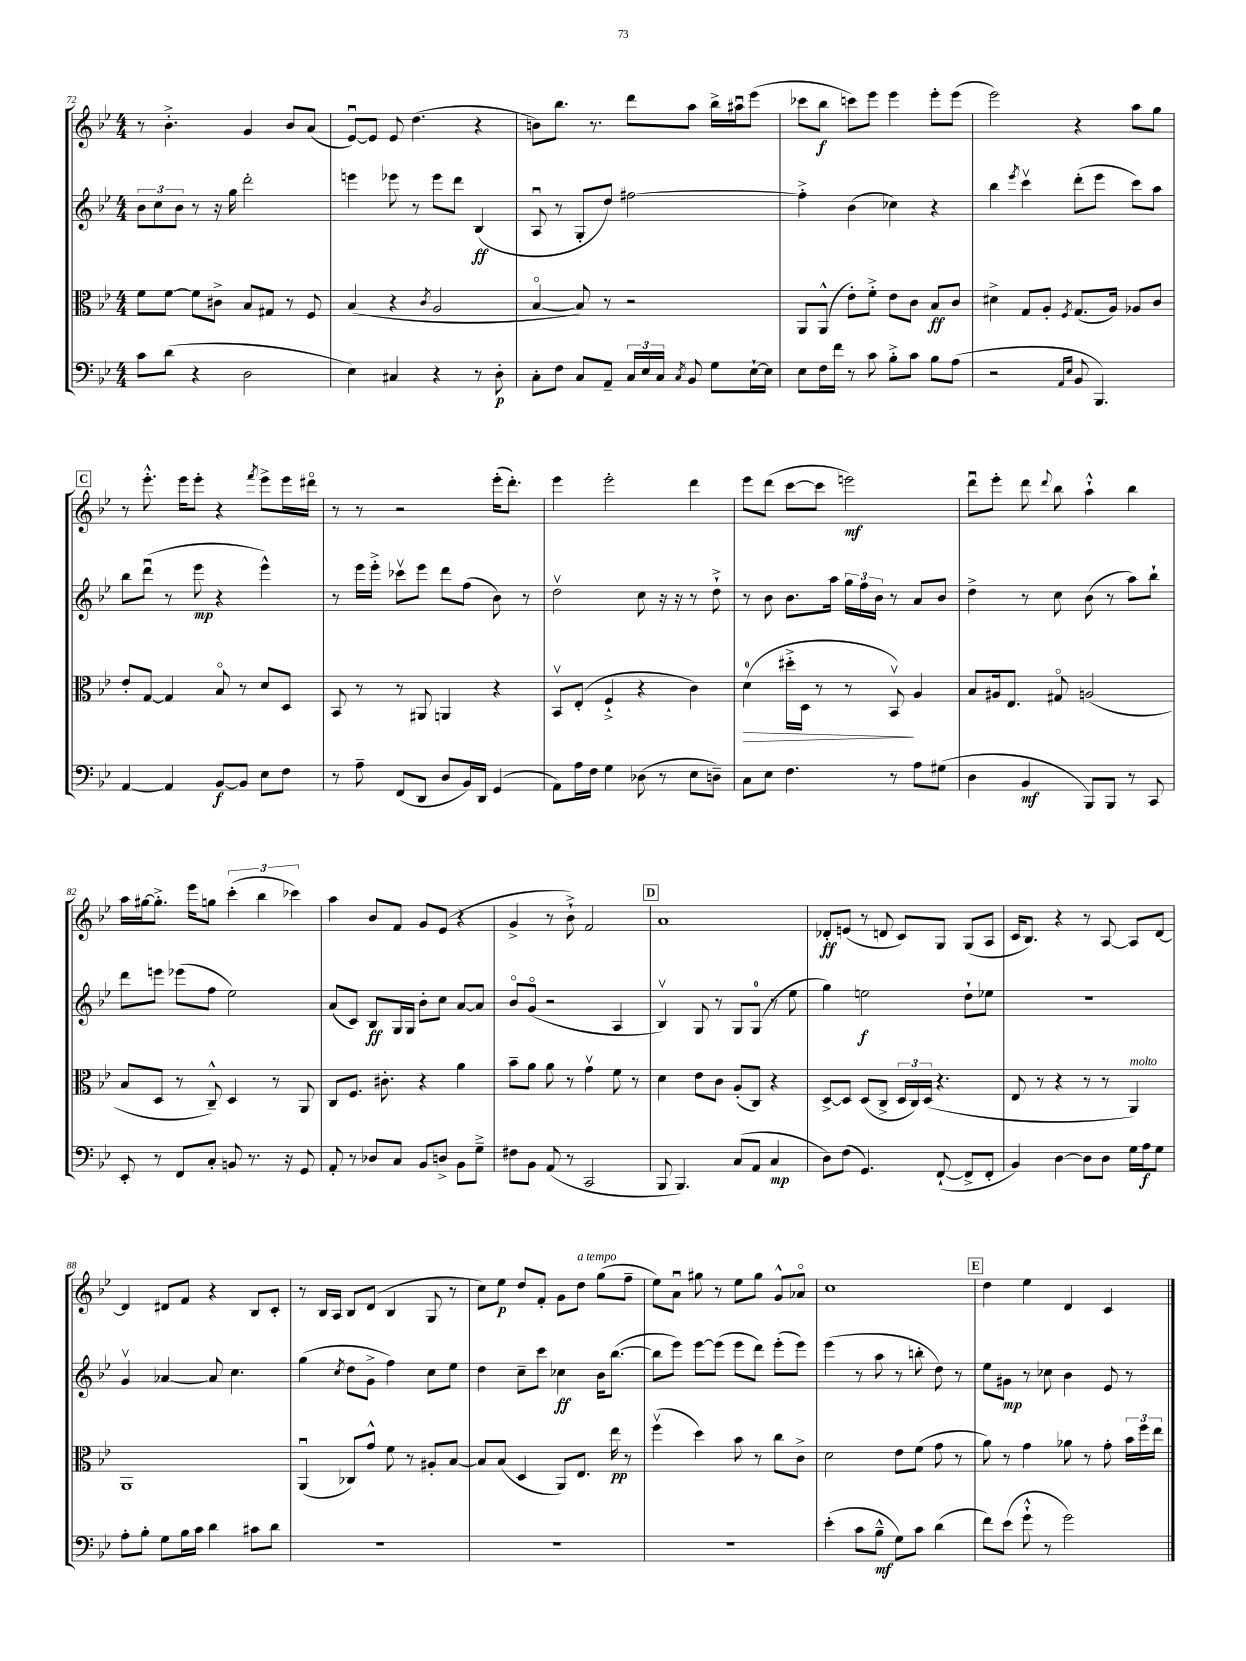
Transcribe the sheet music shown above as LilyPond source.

<<
\new StaffGroup <<
\new Staff = "s0" {
    \clef treble \key bes \major \numericTimeSignature \time 4/4
    \autoBeamOff r8 bes'4.-.-> g'4 bes'8[ a'8]( |
    ees'8[~\downbow) ees'8] ees'8 d''4.( r4 |
    b'8[) bes''8.] r8. d'''8[ a''8] bes''16[-> ais''16\downbow ees'''8]( |
    ces'''8[ bes''8]\f c'''8[) ees'''8] ees'''4 ees'''8[-. ees'''8]( |
    ees'''2) r4 a''8[ g''8] |
    \mark \markup { \box "C" } r8 ees'''8.-.-^ ees'''16[ ees'''8]-. r4 \acciaccatura { f'''8 } ees'''8[-> ees'''16 dis'''16]\flageolet |
    r8 r8 r2 ees'''16[-.( d'''8.]-.) |
    ees'''4 ees'''2-. d'''4 |
    ees'''8[ d'''8]( c'''8[~ c'''8] e'''2\mf) |
    d'''8[\downbow ees'''8]-. d'''8 \appoggiatura { d'''8 } bes''8 a''4-!-^ bes''4 |
    a''16[ gis''16~ gis''8.]-.-> ees'''16[ g''8] \tuplet 3/2 { c'''4-.( bes''4 ces'''4) } |
    a''4 bes'8[ f'8] g'8[ ees'8]( r4 |
    g'4-> r8 bes'8-!->) f'2 |
    \mark \markup { \box "D" } a'1 |
    des'8[-.\ff e'8]( r8 d'8 c'8[) g8] g8[( a8] |
    c'16[ bes8.]) r4 r8 a8~ a8[ d'8]~ |
    d'4 dis'8[ f'8] r4 bes8[ c'8]-. |
    r8 bes16[ a16] bes8[ d'8]( bes4 g8 r8 |
    c''8[) ees''8]\p d''8[ f'8]-. g'8[ d''8]^\markup { \italic "a tempo" } g''8[( f''8]-- |
    ees''8[) a'8]\downbow gis''8 r8 ees''8[ gis''8] g'8[-^ aes'8]\flageolet |
    c''1 |
    \mark \markup { \box "E" } d''4 ees''4 d'4 c'4 \bar "|." |
}
\new Staff = "s1" {
    \clef treble \key bes \major \numericTimeSignature \time 4/4
    \autoBeamOff \tuplet 3/2 { bes'8[ c''8 bes'8] } r8 r16 g''16 d'''2-. |
    e'''4 ees'''8 r8 ees'''8[ d'''8] bes4\ff( |
    a8\downbow r8 g8[-. d''8]) fis''2~ |
    fis''4-.-> bes'4( ces''4) r4 |
    bes''4 \acciaccatura { ees'''8 } c'''4\upbow d'''8[-.( ees'''8] c'''8[) a''8] |
    \mark \markup { \box "C" } bes''8[ d'''8]\downbow( r8 ees'''8\mp r4 ees'''4-^) |
    r8 ees'''16[ ees'''16]-.-> ces'''8[\upbow ees'''8] d'''8[ f''8]( bes'8) r8 |
    d''2\upbow c''8 r16 r16 r8 d''8-!-> |
    r8 bes'8 bes'8.[ a''16] \tuplet 3/2 { g''16[ f''16 bes'16] } r8 a'8[ bes'8] |
    d''4-> r8 c''8 bes'8( r8 a''8[) bes''8]-! |
    d'''8[ e'''8] ees'''8[( f''8] ees''2) |
    a'8[( c'8]) bes8[\ff g16 g16] bes'8[-. c''8] a'8[~ a'8] |
    bes'8[\flageolet g'8]\flageolet( r2 a4 |
    \mark \markup { \box "D" } bes4\upbow) g8 r8 g8[ g8]-0( r8 ees''8 |
    g''4) e''2\f d''8[-! ees''8] |
    R1 |
    g'4\upbow aes'4~ aes'8 c''4. |
    g''4( \acciaccatura { c''8 } d''8[ g'8]-> f''4) c''8[ ees''8] |
    d''4 c''8[-- c'''8] ces''4\ff bes'16[ bes''8.]~( |
    bes''8[ ees'''8]) ees'''8[~ ees'''8]( ees'''8[ d'''8]) ees'''8[-.( ees'''8]) |
    ees'''4( r8 a''8 r8 b''8-. d''8) r8 |
    \mark \markup { \box "E" } ees''8[ gis'8]\mp r8 ces''8 bes'4 ees'8 r8 \bar "|." |
}
\new Staff = "s2" {
    \clef alto \key bes \major \numericTimeSignature \time 4/4
    \autoBeamOff f'8[ f'8]~ f'8[ cis'8]-> bes8[ gis8] r8 f8 |
    bes4( r4 \acciaccatura { c'8 } a2 |
    bes4~\flageolet bes8) r8 r2 |
    a,8[ a,8]-^( ees'8[-.) f'8]-.-> ees'8[ c'8] bes8[\ff c'8] |
    dis'4-> g8[ a8]-. \acciaccatura { f8 } g8.[( a16]) aes8[ c'8] |
    \mark \markup { \box "C" } ees'8[-. g8]~ g4 bes8\flageolet r8 d'8[ d8] |
    bes,8 r8 r8 ais,8 a,4 r4 |
    bes,8[\upbow ees8]-.( f4-!-> r4 c'4) |
    d'4-0\>( dis''16[-.-> d16] r8 r8 bes,8\upbow\!) a4 |
    bes8[ ais16 ees8.] gis8\flageolet a2( |
    bes8[ d8] r8 c8---^) d4 r8 a,8 |
    c8[ f8.] cis'8.-. r4 a'4 |
    bes'8[-- a'8] a'8 r8 g'4\upbow f'8 r8 |
    \mark \markup { \box "D" } d'4 ees'8[ c'8] a8[-.( c8]) r4 |
    d8[~-> d8] d8[( c8]-> \tuplet 3/2 { d16[ c16) d16]( } r4. |
    ees8 r8 r4 r8 r8 a,4^\markup { \italic "molto" }) |
    a,1 |
    a,4\downbow( ces8[) g'8]-^ f'8 r8 ais8[-. bes8]~ |
    bes8[ bes8]( d4 a,8[) ees8.] ees''16\pp r8 |
    f''4\upbow( d''4) bes'8 r8 c''8[ c'8]-> |
    d'2 ees'8[ f'8]( g'8 r8 |
    \mark \markup { \box "E" } a'8) r8 g'4 aes'8 r8 g'8-. \tuplet 3/2 { bes'16[ f''16 ees''16] } \bar "|." |
}
\new Staff = "s3" {
    \clef bass \key bes \major \numericTimeSignature \time 4/4
    \autoBeamOff c'8[ d'8]( r4 d2 |
    ees4) cis4 r4 r8 d8-.\p |
    c8[-. f8] c8[ a,8]-- \tuplet 3/2 { c16[ ees16 c16] } \acciaccatura { c8 } bes,8 g8[ ees16~-! ees16] |
    ees8[ f16 f'16] r8 c'8 bes8[-.-> c'8] bes8[ a8]( |
    r2 \grace { a,16[ ees16] } bes,8 bes,,4.) |
    \mark \markup { \box "C" } a,4~ a,4 bes,8[~\f bes,8] ees8[ f8] |
    r8 a8-- f,8[( d,8] d8[ bes,16) d,16] g,4( |
    a,8[) a16 f16] g4 des8( r8 ees8[ d8]--) |
    c8[ ees8] f4. r8 a8[ gis8]( |
    d4 bes,4\mf bes,,8[) bes,,8] r8 c,8 |
    ees,8-. r8 f,8[ c8]-. b,8 r8. r16 g,8 |
    a,8-. r8 des8[ c8] bes,8[ d8]-> bes,8[ g8]---> |
    fis8[ bes,8] a,8( r8 c,2 |
    \mark \markup { \box "D" } bes,,8 bes,,4.) c8[( a,8] c4\mp |
    d8[) f8]( g,4.) f,8~-!( f,8[-> f,8]-. |
    bes,4) d4~ d8[ d8] g16[ a16\f g8] |
    a8[-. bes8]-. g8[ bes16 c'16] d'4 cis'8[ d'8] |
    R1 |
    R1 |
    R1 |
    ees'4-.( c'8[ bes8]---^\mf g8[) c'8] d'4( |
    \mark \markup { \box "E" } f'8[) ees'8]( g'8-!-^ r8 g'2) \bar "|." |
}
>>
>>
\layout { \context { \Score currentBarNumber = #72 } }
